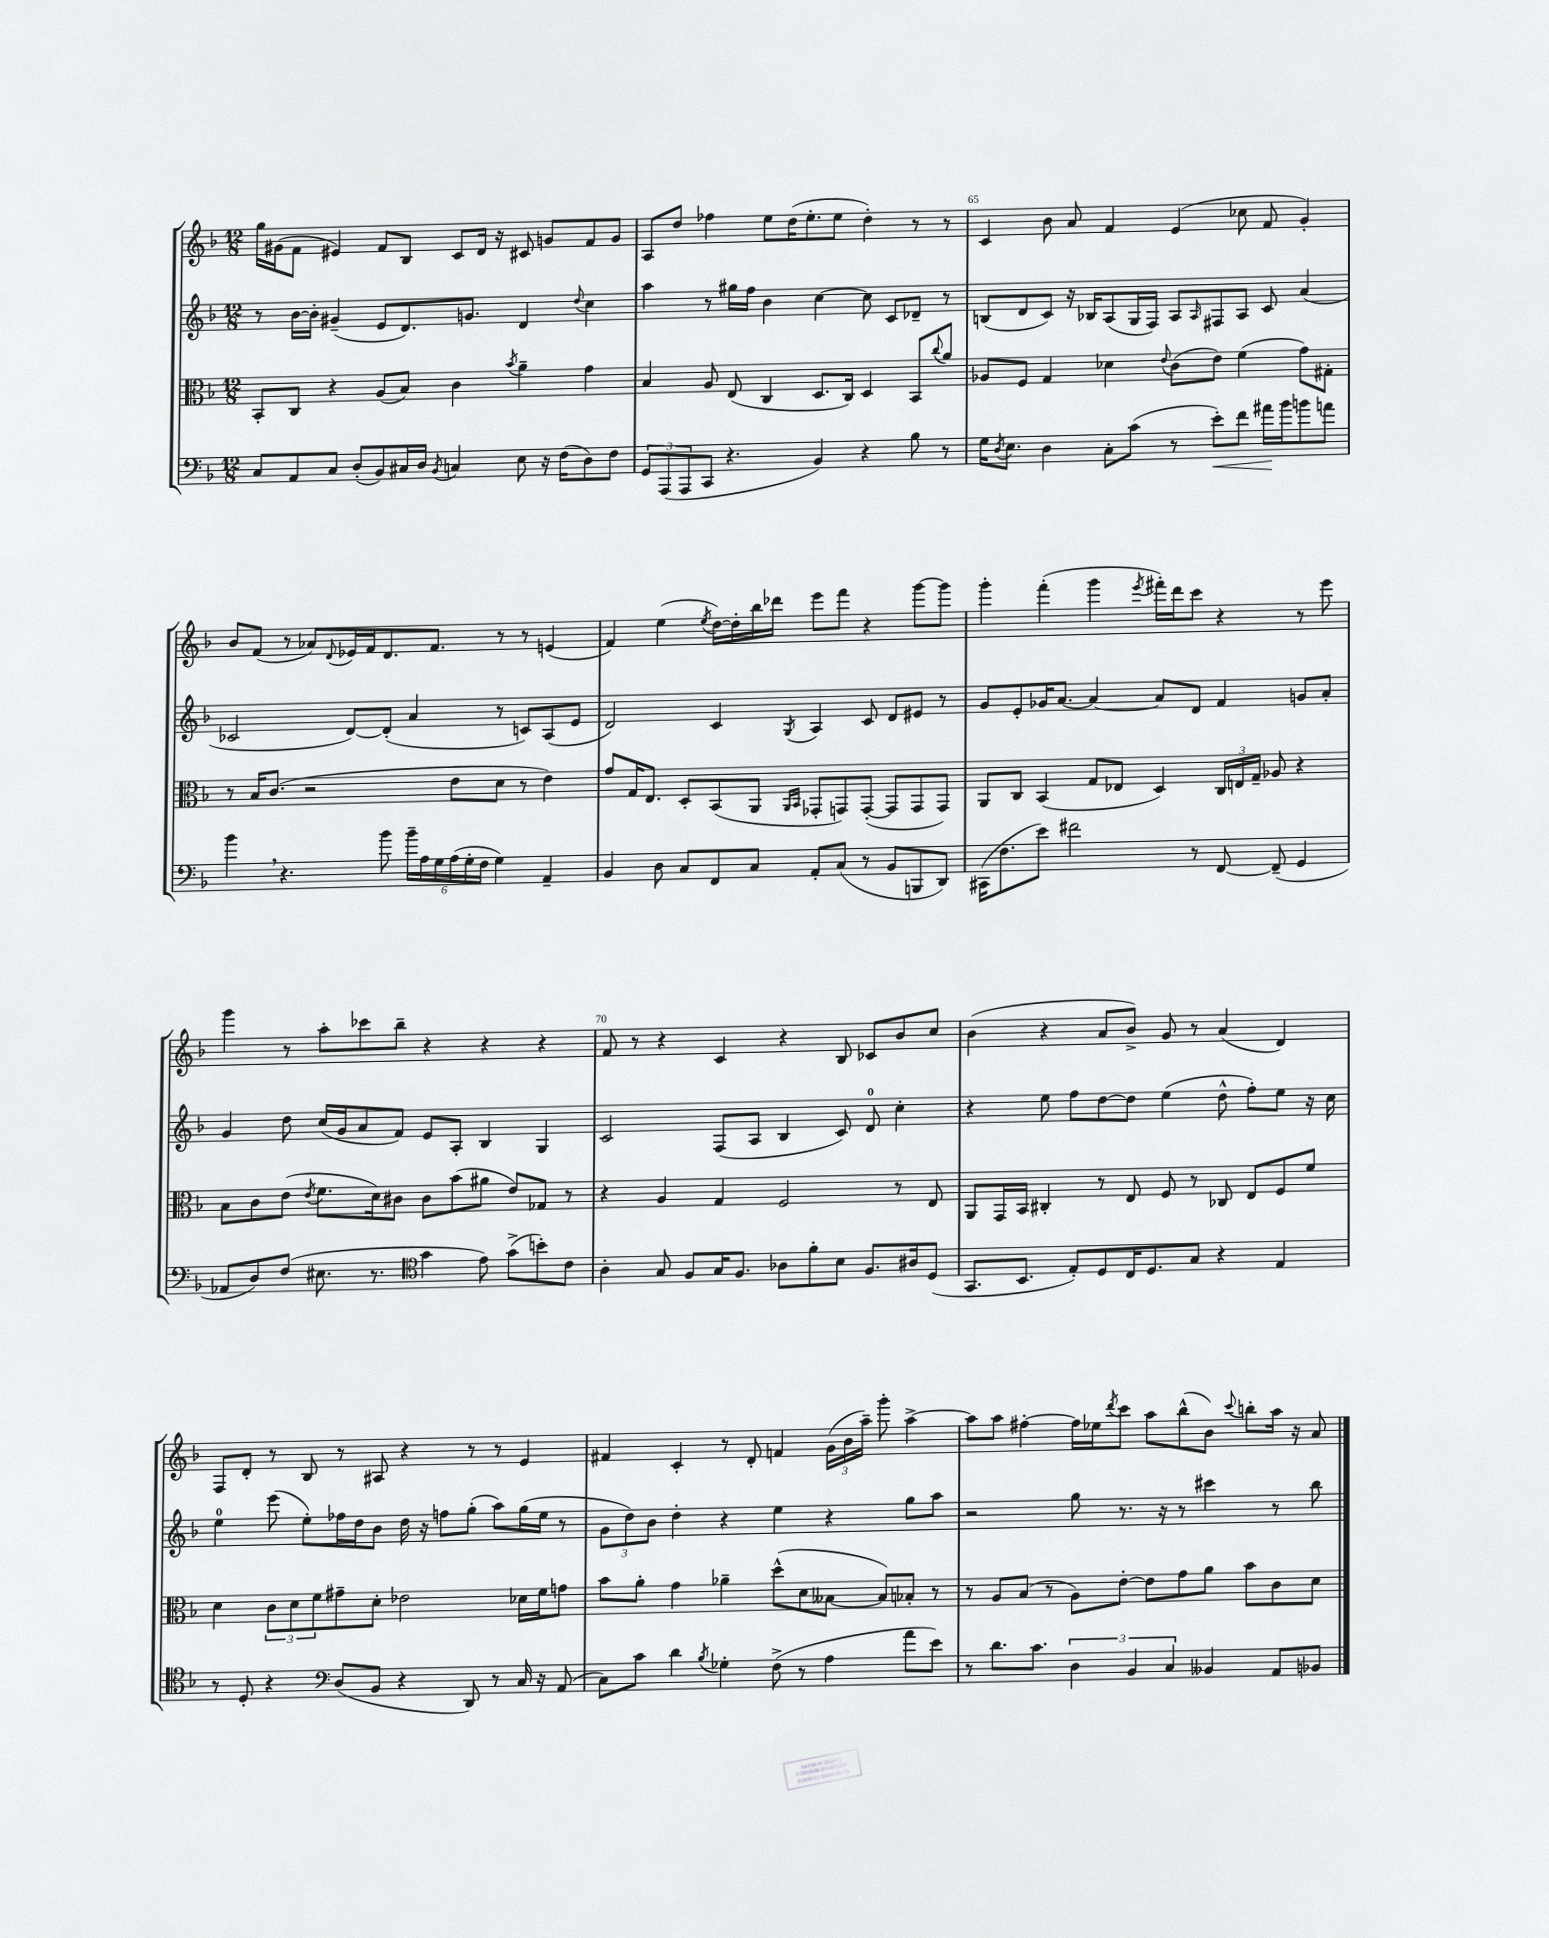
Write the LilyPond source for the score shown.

<<
\new StaffGroup <<
\new Staff = "s0" {
    \clef treble \key f \major \numericTimeSignature \time 12/8
    g''16 gis'16( f'8 eis'4) f'8 bes8 c'8 d'16 r16 cis'8 g'8 f'8 g'8 |
    a8 d''8 fes''4 e''8 d''16( e''8.-. e''8 d''4-.) r8 r8 |
    c'4 bes'8 a'8 f'4 e'4( ces''8 f'8 g'4-.) |
    bes'8 f'8( r8 aes'8) \appoggiatura { d'8 } ees'16 f'16 d'8. f'8. r8 r8 e'4( |
    f'4) e''4( \acciaccatura { e''8 } d''16~) d''16-. bes''16 des'''16 e'''8 f'''8 r4 g'''8~ g'''8 |
    g'''4-. f'''4-.( g'''4 \acciaccatura { e'''8 } fis'''16-.) d'''16 c'''8 r4 r8 e'''8 |
    g'''4 r8 a''8-. ces'''8 bes''8-- r4 r4 r4 |
    f'8 r8 r4 c'4 r4 bes8 ces'8 bes'8 c''8 |
    bes'4( r4 a'8 bes'8->) g'8 r8 a'4( d'4) |
    f8 d'8-. r8 bes8 r8 ais8 r4 r8 r8 e'4 |
    fis'4 c'4-. r8 d'8-. f'4 \tuplet 3/2 { g'16( bes'16 a''16--) } g'''8-. a''4~-> |
    a''8 a''8 fis''4~-. fis''16 ees''16 \acciaccatura { d'''8 } c'''8 a''8 bes''8-^( bes'8) \appoggiatura { c'''8 } b''8-. a''16 r16 a'8 \bar "|." |
}
\new Staff = "s1" {
    \clef treble \key f \major \numericTimeSignature \time 12/8
    r8 bes'16~ bes'16-. gis'4--( e'8 d'8.) g'8. d'4 \appoggiatura { d''8 } c''4 |
    a''4 r8 gis''16 f''16 bes'4 c''4~ c''8 c'8 des'8-- r8 |
    b8( d'8 c'8) r16 bes16 a8( g16 f16) a8 \grace { a16 } fis8 a8 c'8 a'4( |
    ces'2 d'8~) d'8-.( a'4 r8 c'8) a8( e'8 |
    d'2) c'4 \acciaccatura { g8 } a4 c'8 d'8 eis'8 r8 |
    g'8 e'8-. ges'16 a'8.~ a'4~ a'8 d'8 f'4 g'8 a'8-. |
    g'4 d''8 c''16( g'16 a'8 f'8) e'8 a8-. bes4 g4 |
    c'2 f8( a8 bes4 c'8) d'8-0 c''4-. |
    r4 e''8 f''8 d''8~ d''8 e''4( d''8-^ f''8-.) e''8 r16 c''16 |
    e''4-0 e'''8( e''8-.) fes''16 d''16 bes'8 d''16 r16 f''8 g''8-.( a''8) g''16( e''16 r8 |
    \tuplet 3/2 { g'8 d''8) bes'8 } d''4-. r4 e''4 r4 g''8 a''8 |
    r2 g''8 r8. r16 r8 cis'''4 r8 bes''8 \bar "|." |
}
\new Staff = "s2" {
    \clef alto \key f \major \numericTimeSignature \time 12/8
    bes,8-. c8 r4 a8( bes8) c'4 \acciaccatura { bes'8 } a'4-- g'4 |
    bes4 a8 e8( c4 d8. c16) d4 bes,8 \appoggiatura { c''8 } a'8 |
    aes8 f8 g4 des'4 \appoggiatura { e'8 } c'8( e'8) f'4( g'8) gis8-. |
    r8 bes16 c'8.( r2 e'8 d'8 r8 e'4) |
    g'8 g16 e8. d8-. bes,8( a,8 \grace { a,16 bes,16 } ges,8-. g,8) g,8~-.( g,8 g,8 g,8) |
    a,8 c8 bes,4( g8 ees8 d4) \tuplet 3/2 { c16 e16 g16-- } aes8 r4 |
    bes8 c'8 e'8( \acciaccatura { e'8 } f'8. d'16) cis'8 cis'8 bes'8( ais'8 e'8) ges8 r8 |
    r4 a4 g4 f2 r8 e8 |
    a,8 g,16 bes,16 cis4-. r8 e8 f8 r8 ces8 e8 f8 f'8 |
    d'4 \tuplet 3/2 { c'8 d'8 f'8 } gis'8-- d'8-. ees'2 des'16 f'16 g'8 |
    bes'8 a'8-. g'4 aes'4-- d''8-^( d'8 beses8~ beses8) bes8-. r8 |
    r8 a8 bes8( r8 a8) e'8~-. e'8 g'8 a'8 bes'8 c'8 d'8 \bar "|." |
}
\new Staff = "s3" {
    \clef bass \key f \major \numericTimeSignature \time 12/8
    c8 a,8 c8 d8-.( bes,8) cis16 d16 \acciaccatura { bes,8 } c4 e8 r16 f16( d8) f8 |
    \tuplet 3/2 { g,8 a,,8( a,,8 } c,8 r4. bes,4) r4 bes8 r8 |
    g16 \acciaccatura { d8 } e8. d4 c8-. c'8( r8 e'8-.\<) f'8 ais'16\! bes'16 b'8 a'8 |
    bes'4 \breathe r4. bes'8 \tuplet 6/4 { bes'16-- a16 g16 a16( g16-. f16 } g4) a,4-- |
    bes,4 d8 c8 f,8 c8 a,8-. c8( r8 bes,8 b,,8 d,8) |
    cis,16( f8. e'8) fis'2 r8 f,8~ f,8--( g,4 |
    aes,8 d8) f8( eis8. r8. \clef tenor g'4 e'8) g'8->( b'8-.) c'8 |
    a4-. g8 f8 g16 f8. aes8 f'8-. bes8 f8. ais16 d8( |
    g,8. bes,8. e8-.) d8 c16 d8. g8 r4 e4 |
    r8 d8-. r4 \clef bass d8( bes,8 r4 d,8) r8 c16 r16 a,8( |
    c8) c'8 d'4 \acciaccatura { bes8 } ges4-. f8->( r8 a4 a'8 e'8) |
    r8 d'8. c'8. \tuplet 3/2 { d4 bes,4 c4 } beses,4 a,8 bes,8 \bar "|." |
}
>>
>>
\layout { \context { \Score currentBarNumber = #63 \override BarNumber.break-visibility = ##(#f #t #t) barNumberVisibility = #(every-nth-bar-number-visible 5) } }
